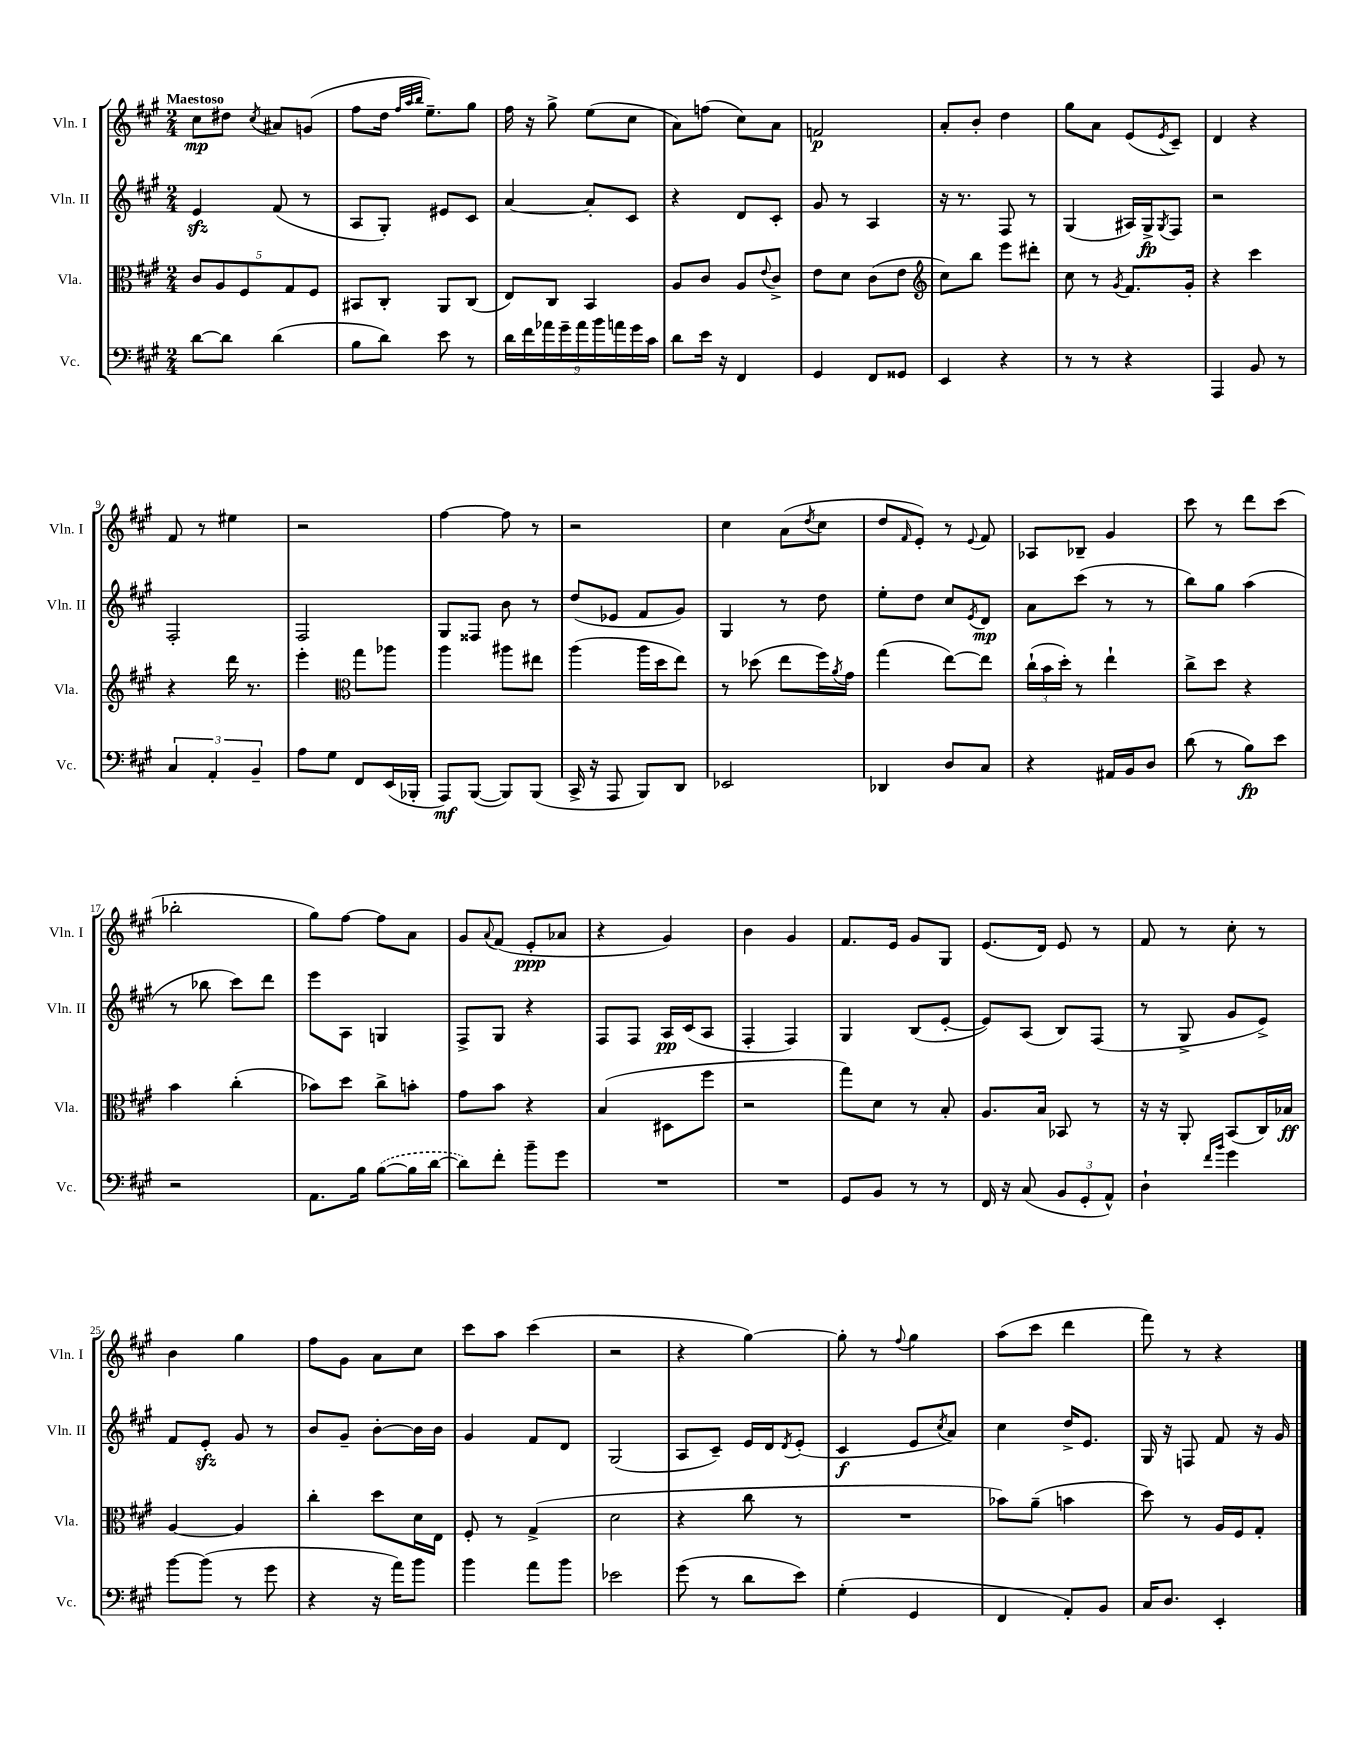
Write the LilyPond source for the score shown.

<<
\new StaffGroup <<
\new Staff = "s0" \with { instrumentName = "Vln. I" shortInstrumentName = "Vln. I" } {
    \clef treble \key a \major \numericTimeSignature \time 2/4 \tempo "Maestoso"
    cis''8\mp dis''8 \acciaccatura { cis''8 } ais'8 g'8( |
    fis''8 d''16 \grace { fis''32 a''32 b''32 } e''8.--) gis''8 |
    fis''16 r16 gis''8-> e''8( cis''8 |
    a'8) f''8( cis''8) a'8 |
    f'2\p |
    a'8-. b'8-. d''4 |
    gis''8 a'8 e'8( \acciaccatura { e'8 } cis'8--) |
    d'4 r4 |
    fis'8 r8 eis''4 |
    r2 |
    fis''4~ fis''8 r8 |
    r2 |
    cis''4 a'8( \acciaccatura { d''8 } cis''8 |
    d''8 \grace { fis'16 } e'8-.) r8 \appoggiatura { e'8 } fis'8 |
    aes8 bes8-- gis'4 |
    cis'''8 r8 d'''8 cis'''8( |
    bes''2-. |
    gis''8) fis''8~ fis''8 a'8 |
    gis'8 \appoggiatura { a'8 } fis'8( e'8-.\ppp aes'8 |
    r4 gis'4) |
    b'4 gis'4 |
    fis'8. e'16 gis'8 gis8 |
    e'8.( d'16) e'8 r8 |
    fis'8 r8 cis''8-. r8 |
    b'4 gis''4 |
    fis''8 gis'8 a'8 cis''8 |
    cis'''8 a''8 cis'''4( |
    r2 |
    r4 gis''4~) |
    gis''8-. r8 \appoggiatura { fis''8 } gis''4 |
    a''8( cis'''8 d'''4 |
    fis'''8) r8 r4 \bar "|." |
}
\new Staff = "s1" \with { instrumentName = "Vln. II" shortInstrumentName = "Vln. II" } {
    \clef treble \key a \major \numericTimeSignature \time 2/4
    e'4\sfz fis'8( r8 |
    a8 gis8-.) eis'8 cis'8 |
    a'4~ a'8-. cis'8 |
    r4 d'8 cis'8-. |
    gis'8 r8 a4 |
    r16 r8. fis8 r8 |
    gis4( ais16) gis16->\fp \acciaccatura { gis8 } fis8 |
    r2 |
    fis2-. |
    fis2 |
    gis8 fisis8 b'8 r8 |
    d''8( ees'8 fis'8 gis'8) |
    gis4 r8 d''8 |
    e''8-. d''8 cis''8 \acciaccatura { e'8 } d'8\mp |
    a'8 cis'''8( r8 r8 |
    b''8) gis''8 a''4( |
    r8 bes''8 cis'''8) d'''8 |
    e'''8 a8 g4 |
    fis8-> gis8 r4 |
    fis8 fis8 a16\pp cis'16( a8 |
    fis4-. fis4) |
    gis4 b8( e'8~-. |
    e'8) a8( b8) fis8( |
    r8 gis8-> gis'8 e'8->) |
    fis'8 e'8-.\sfz gis'8 r8 |
    b'8 gis'8-- b'8~-. b'16 b'16 |
    gis'4 fis'8 d'8 |
    gis2( |
    a8 cis'8--) e'16 d'16 \acciaccatura { d'8 } e'8-.( |
    cis'4\f e'8 \acciaccatura { cis''8 } a'8) |
    cis''4 d''16-> e'8. |
    gis16 r16 f8 fis'8 r16 gis'16 \bar "|." |
}
\new Staff = "s2" \with { instrumentName = "Vla." shortInstrumentName = "Vla." } {
    \clef alto \key a \major \numericTimeSignature \time 2/4
    \tuplet 5/4 { cis'8 a8 fis8 gis8 fis8 } |
    bis,8 cis8-. a,8 cis8( |
    e8) cis8 b,4 |
    a8 cis'8 a8 \appoggiatura { e'8 } cis'8-> |
    e'8 d'8 cis'8( e'8 |
    \clef treble cis''8) b''8 e'''8 dis'''8-. |
    cis''8 r8 \acciaccatura { gis'8 } fis'8. gis'16-. |
    r4 cis'''4 |
    r4 d'''16 r8. |
    e'''4-. \clef alto gis''8 aes''8 |
    a''4 ais''8 eis''8 |
    a''4( a''16 d''16 e''8) |
    r8 des''8( e''8 fis''16) \acciaccatura { a'8 } gis'16 |
    gis''4( e''8~) e''8 |
    \tuplet 3/2 { cis''16-!( b'16 d''16-.) } r8 e''4-! |
    cis''8-> d''8 r4 |
    b'4 cis''4-.( |
    bes'8) d''8 cis''8-> b'8-. |
    gis'8 b'8 r4 |
    b4( dis8 fis''8 |
    r2 |
    gis''8) d'8 r8 b8-. |
    a8. b16 bes,8 r8 |
    r16 r16 a,8-. b,8( cis16) bes16\ff |
    a4~ a4 |
    cis''4-. d''8 d'16 e16 |
    fis8-. r8 gis4->( |
    d'2 |
    r4 cis''8 r8 |
    R2 |
    bes'8) a'8--( b'4 |
    d''8) r8 a16 fis16 gis8-. \bar "|." |
}
\new Staff = "s3" \with { instrumentName = "Vc." shortInstrumentName = "Vc." } {
    \clef bass \key a \major \numericTimeSignature \time 2/4
    d'8~ d'8 d'4( |
    b8 d'8) e'8 r8 |
    \tuplet 9/8 { d'16 fis'16 aes'16 gis'16-- aes'16 b'16 a'16 gis'16 cis'16 } |
    d'8 e'16 r16 fis,4 |
    gis,4 fis,8 gisis,8 |
    e,4 r4 |
    r8 r8 r4 |
    a,,4 b,8 r8 |
    \tuplet 3/2 { cis4 a,4-. b,4-- } |
    a8 gis8 fis,8 e,16( bes,,16-. |
    a,,8\mf) b,,8~( b,,8) b,,8( |
    cis,16-> r16 a,,8 b,,8) d,8 |
    ees,2 |
    des,4 d8 cis8 |
    r4 ais,16 b,16 d8 |
    d'8( r8 b8\fp) e'8 |
    r2 |
    a,8. b16 \once \slurDashed b8~( b16 d'16~ |
    d'8) fis'8-. b'8-- gis'8 |
    R2 |
    R2 |
    gis,8 b,8 r8 r8 |
    fis,16 r16 cis8( \tuplet 3/2 { b,8 gis,8-. a,8-^) } |
    d4-! \grace { fis'16 b'16 } gis'4 |
    b'8~ b'8( r8 gis'8 |
    r4 r16 a'16) b'8 |
    b'4 a'8 b'8 |
    ees'2 |
    gis'8( r8 d'8 e'8) |
    gis4-.( gis,4 |
    fis,4 a,8-.) b,8 |
    cis16 d8. e,4-. \bar "|." |
}
>>
>>
